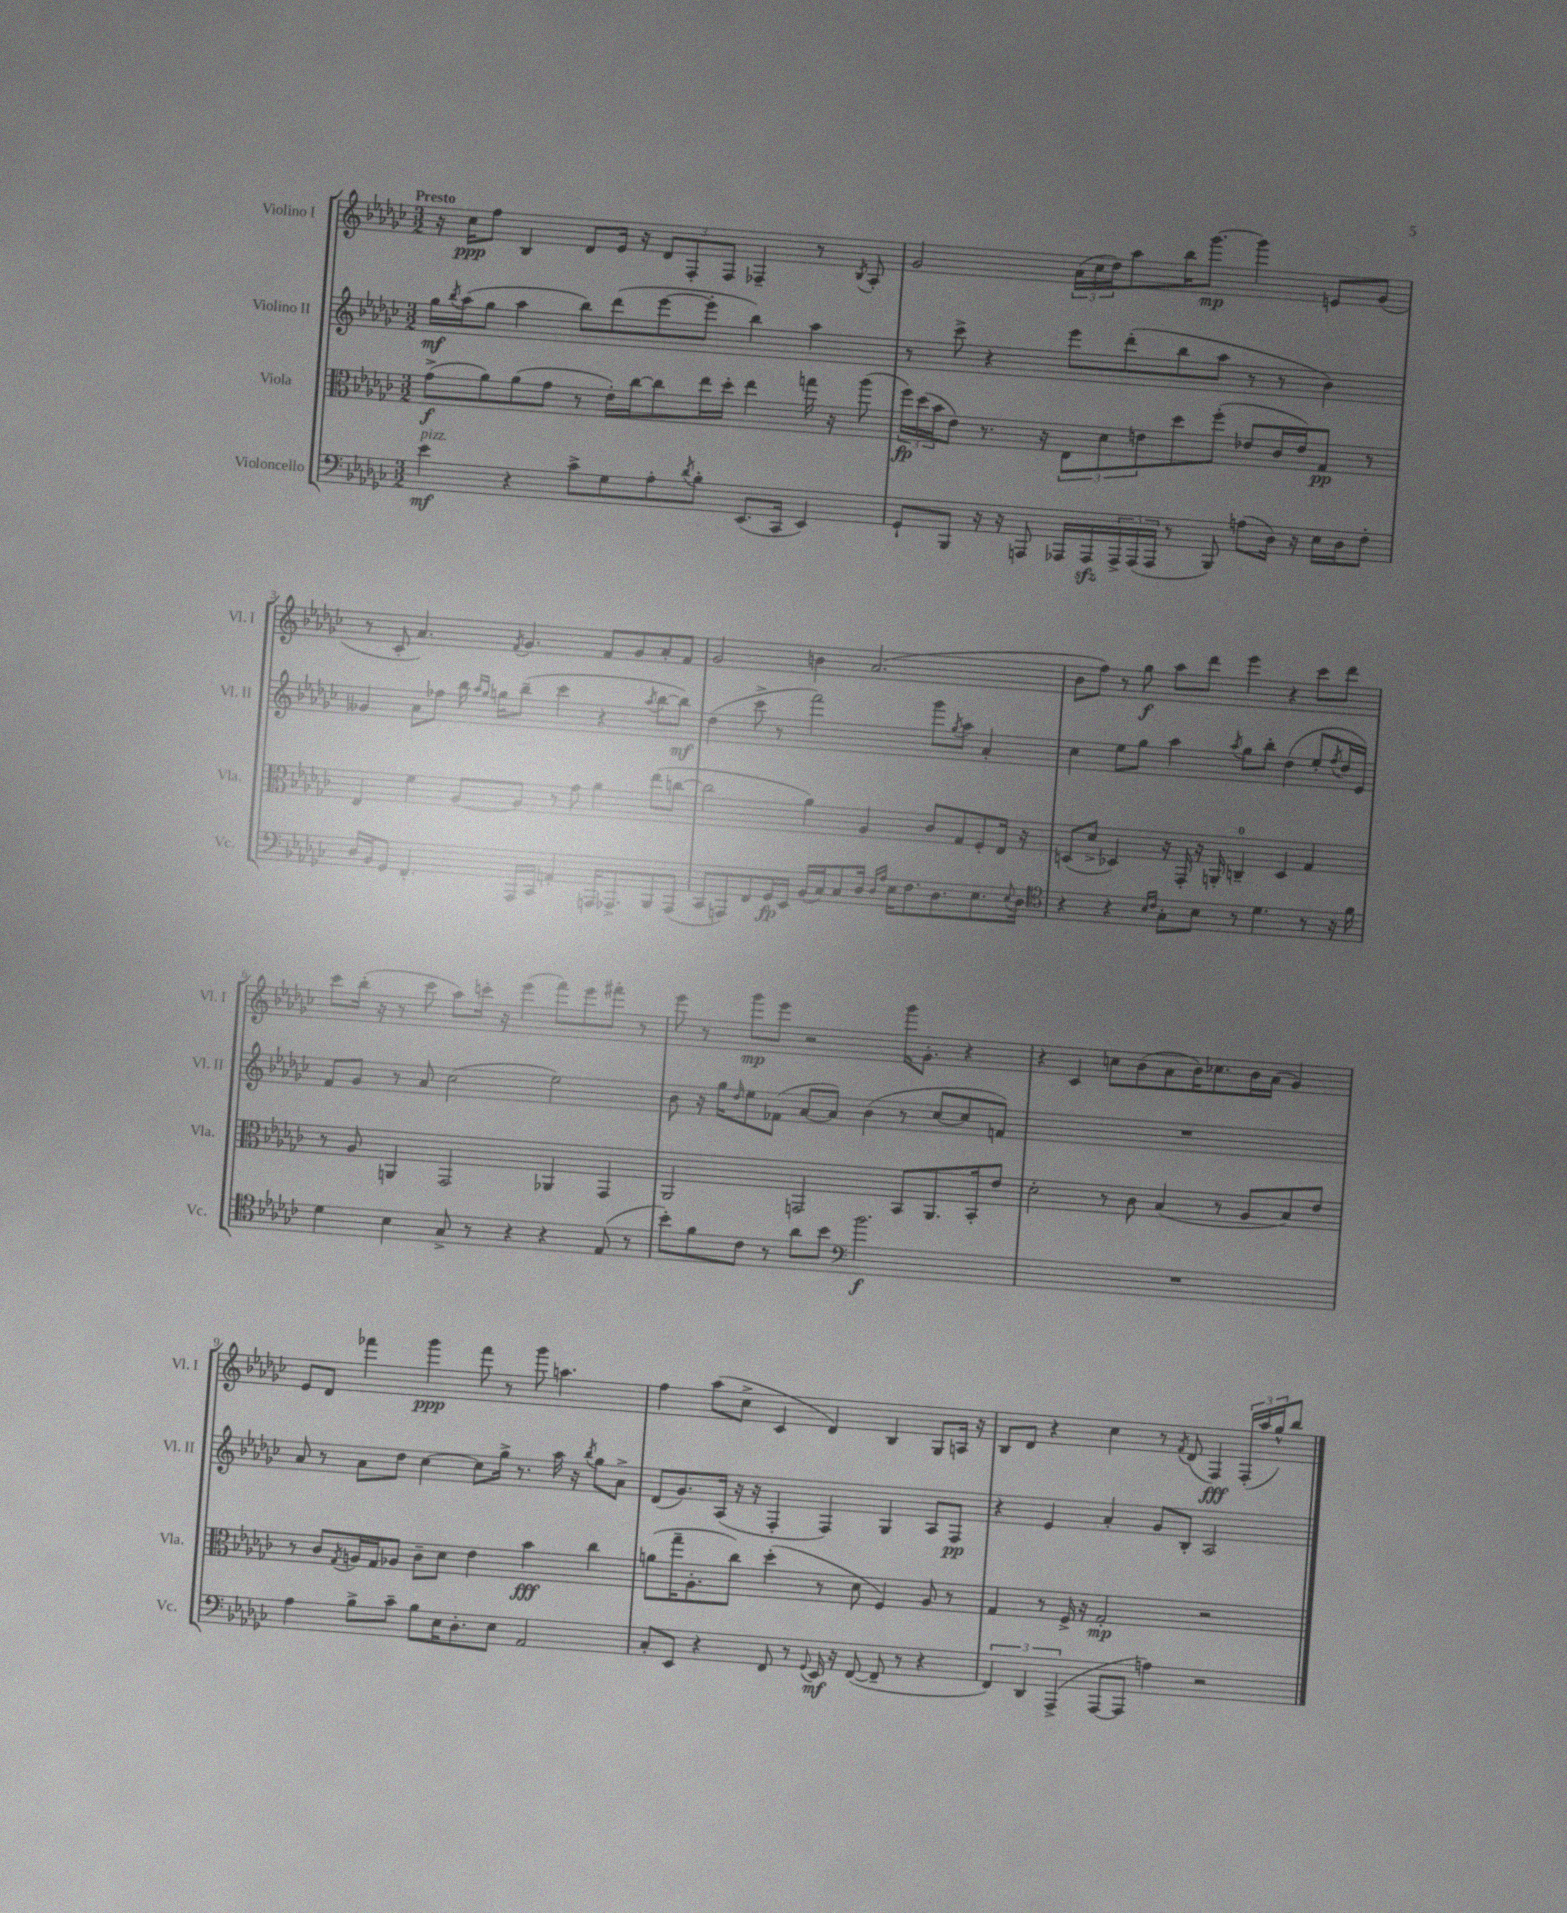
<<
\new StaffGroup <<
\new Staff = "s0" \with { instrumentName = "Violino I" shortInstrumentName = "Vl. I" } {
    \clef treble \key ges \major \numericTimeSignature \time 3/2 \tempo "Presto"
    r16 ces''16\ppp f''8 bes4 des'8 ees'16 r16 \tuplet 3/2 { des'8 f8-. f8 } fes4-- r8 \acciaccatura { bes8 } aes8-. |
    ges'2 \tuplet 3/2 { aes'16( ces''16 des''16) } aes''8 bes''16 ges'''8.~\mp ges'''4 e'8 ges'8( |
    r8 ces'8-. aes'4.) \acciaccatura { f'8 } ges'4. f'8 ges'8 aes'8-. f'8 |
    ges'2 b'4 aes'2.( |
    bes'8 f''8) r8 ges''8\f aes''8 des'''8 ees'''4 r4 ces'''8 des'''8 |
    ces'''8 bes''16-.( r16 r8 ces'''8 aes''8) c'''16-. r16 ees'''4( f'''8) ees'''8 fis'''8-. r8 |
    ees'''8 r8 ges'''8\mp ees'''8 r2 ges'''16 ges'8.-. r4 |
    r4 ces'4 c''8 bes'8( aes'8 bes'16) ces''8. bes'16 aes'16( ges'4) |
    ees'8 des'8 fes'''4 ges'''4\ppp fes'''8 r8 ges'''8 a''4. |
    f''4 aes''8( ces''8-> ces'4 des'4) bes4 ges8 a16 r16 |
    bes8 des'8 r4 ces''4 r8 \acciaccatura { f'8 } des'8( f4\fff) \tuplet 3/2 { f16-.( aes''16 ges''16-^) } bes''8 \bar "|." |
}
\new Staff = "s1" \with { instrumentName = "Violino II" shortInstrumentName = "Vl. II" } {
    \clef treble \key ges \major \numericTimeSignature \time 3/2
    ges''16\mf \acciaccatura { bes''8 } aes''16( ges''8 aes''4 bes''8) des'''8( ees'''8~ ees'''8-. bes''4) aes''4 |
    r8 ces'''8-> r4 ees'''8 des'''8-.( bes''8 aes''8 r8 r8 bes'4) |
    geses'4 aes'8 fes''8 bes''16 \grace { aes''16 ges''16 } g''16 bes''8--( ces'''4 r4 \acciaccatura { aes''8 } bes''8~ bes''8\mf) |
    des''4( ces'''8-> r8 f'''2) ges'''8 \acciaccatura { ges''8 } aes''8 aes'4-. |
    ces''4 ees''8 ges''8 aes''4 \acciaccatura { aes''8 } ges''8 bes''8-. des''4( ees''8-. \acciaccatura { f''8 } des''16 ees'16) |
    f'8 ges'8 r8 aes'8 ces''2( ees''2) |
    bes'8 r16 ges''16 \grace { des''16 } ees''8 fes'8( aes'8~ aes'8) bes'4( r8 ces''8~ ces''8 f'8) |
    R1. |
    aes'8 r8 aes'8 des''8 ces''4~ ces''8 ges''16-> r8. aes''16 r16 \acciaccatura { bes''8 } ges''8 aes'8-> |
    des'8( ges'8.) aes16( r16 r16 f4-. f4) ges4 aes8 f8\pp |
    r4 ees'4 aes'4-. ges'8 bes8-. aes2 \bar "|." |
}
\new Staff = "s2" \with { instrumentName = "Viola" shortInstrumentName = "Vla." } {
    \clef alto \key ges \major \numericTimeSignature \time 3/2
    ges'8->\f( aes'8) aes'8( ges'8 r8 ees'16-.) ces''16~ ces''8 ees''16 des''16-. ees''4 g''16 r16 aes''8( |
    \tuplet 3/2 { f''16\fp) des''16( bes'16 } ees'8) r8. r16 \tuplet 3/2 { ees8 des'8 e'8 } des''8 f''8-.( ees'8 ces'16 ees'16) ges8\pp r8 |
    ees4 f'4 aes8~ aes8 r8 ges'8 aes'4 ees''8( c''8~ |
    c''2 aes'4) aes4 ces'8 ges8 f8-. ees16 r16 |
    d8( des'8-> des4) r16 ges,16-. r16 a,16-. c4-0-- des4 ges4 |
    r8 aes8 a,4 ges,2 aes,4 ges,4 |
    aes,2 g,2 bes,8 aes,8. bes,16-. ees'8 |
    des'2-. r8 ces'8 bes4( r8 aes8 bes8) ees'8 |
    r8 ces'8 \acciaccatura { ges8 } a16 ges16 aes8 ces'8-- des'8 ees'4 bes'4\fff ces''4 |
    a'8( ges''16-- aes8.-. ces''8) des''4-.( r8 des'8 f4) aes8 r8 |
    ges4 r8 f16-> r16 ges2-.\mp r2 \bar "|." |
}
\new Staff = "s3" \with { instrumentName = "Violoncello" shortInstrumentName = "Vc." } {
    \clef bass \key ges \major \numericTimeSignature \time 3/2
    ees'4\mf^\markup { \italic "pizz." } r4 ces'8-> ges8 aes8-. \acciaccatura { des'8 } bes8-. ees,8.( ces,16 ees,4) |
    ges,8-! bes,,8 r16 r16 a,,8 aes,,16 aes,,16\sfz \tuplet 3/2 { aes,,16-> aes,,16( aes,,16 } r8 bes,,8) a8( des16) r16 ees16 des16 f8-. |
    des16 bes,16 ges,8 f,4.-. aes,,16 ces,16 a,4-. a,,16 aes,,8.-> bes,,8 aes,,8( |
    ces,8 a,,8) f,8 ges,16\fp ees,16 bes,16( ces16) ces8 des16 \grace { des16 aes16 } ees16 f8. des8. ees8. \appoggiatura { ees8 } des16 |
    \clef tenor r4 r4 \grace { bes16 ces'16 } ges8-. bes8 r8 des'4. r8 r16 f'16 |
    des'4 bes4 ges8-> r8 r4 r4 ees8( r8 |
    bes'8-.) f'8 ces'8 r8 aes'8 bes'8 \clef bass bes'2.\f |
    R1. |
    aes4 bes8-> ces'8-- bes8 ees16 des8.-. ees8 aes,2 |
    ces8-. ees,8 r4 f,8 r8 \appoggiatura { ges,8 } ees,16\mf r16 f,8~( f,8-- r8 r4 |
    \tuplet 3/2 { f,4) des,4 aes,,4->( } aes,,8~ aes,,8 a4) r2 \bar "|." |
}
>>
>>
